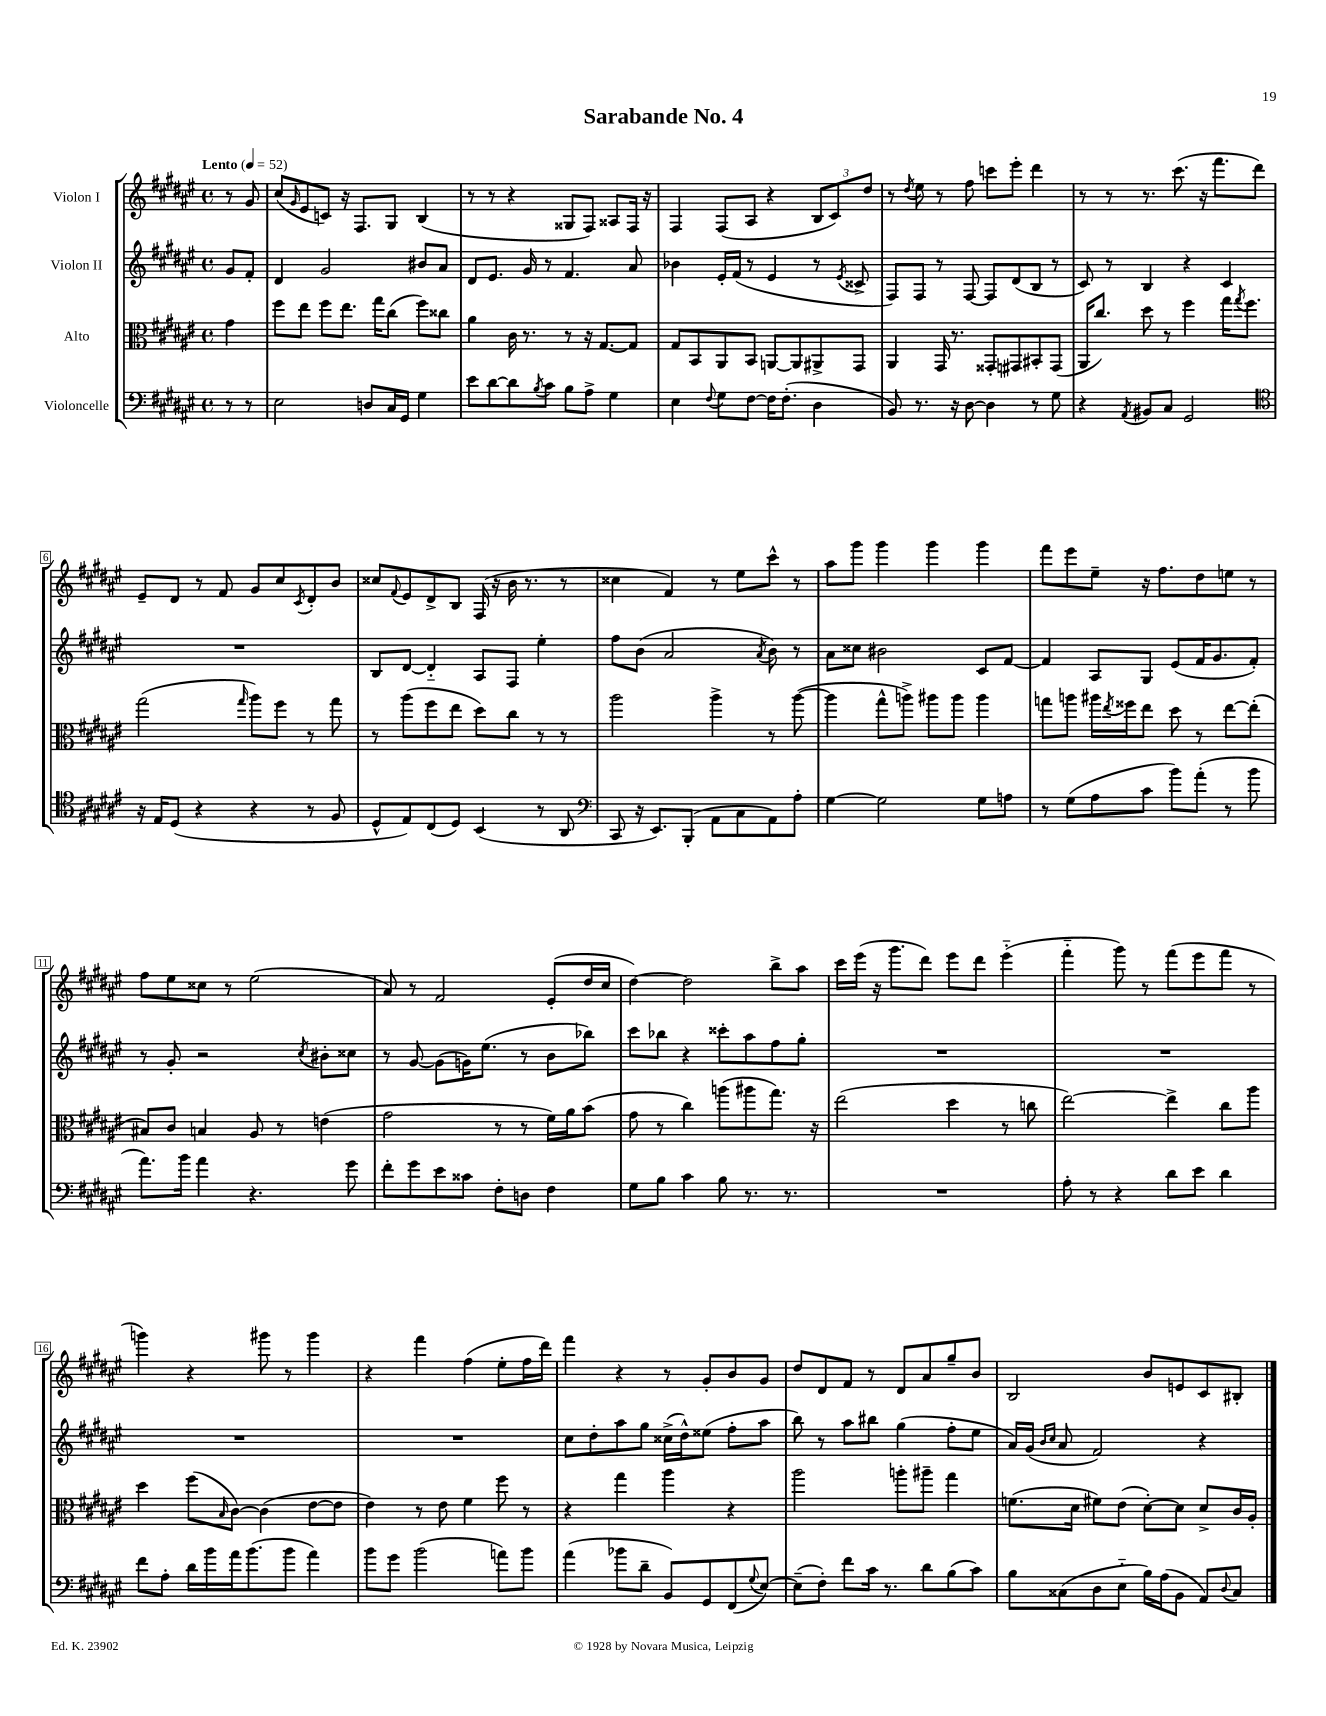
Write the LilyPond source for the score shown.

\header { title = "Sarabande No. 4" }
<<
\new StaffGroup <<
\new Staff = "s0" \with { instrumentName = "Violon I" } {
    \clef treble \key fis \major \defaultTimeSignature \time 4/4 \partial 4 \tempo "Lento" 4 = 52
    r8 gis'8 |
    cis''8( \grace { gis'16 } eis'8 c'8) r16 fis8. gis8 b4( |
    r8 r8 r4 gisis8 fis8) aisis8 fis16 r16 |
    fis4 fis8( ais8 r4 \tuplet 3/2 { b8 cis'8) dis''8 } |
    r8 \acciaccatura { dis''8 } eis''8 r8 fis''8 c'''8 eis'''8-. dis'''4 |
    r8 r8 r8. cis'''8.( r16 fis'''8. dis'''8) |
    eis'8-- dis'8 r8 fis'8 gis'8 cis''8 \acciaccatura { cis'8 } dis'8-. b'8 |
    cisis''8 \appoggiatura { fis'8 } eis'8 dis'8-> b8 fis16( r16 b'16 r8. r8 |
    cisis''4 fis'4) r8 eis''8 cis'''8-^ r8 |
    ais''8 gis'''8 gis'''4 gis'''4 gis'''4 |
    fis'''8 eis'''8 eis''8-- r16 fis''8. dis''8 e''8 r8 |
    fis''8 eis''8 cisis''8 r8 eis''2( |
    ais'8) r8 fis'2 eis'8-.( dis''16 cis''16 |
    dis''4~) dis''2 b''8-> ais''8 |
    cis'''16 eis'''16( r16 gis'''8. dis'''8) eis'''8 dis'''8 eis'''4-_( |
    fis'''4-_ gis'''8) r8 fis'''8( eis'''8 fis'''8 r8 |
    g'''4) r4 gis'''8 r8 gis'''4 |
    r4 fis'''4 fis''4( eis''8-. fis''16 dis'''16) |
    fis'''4 r4 r8 gis'8-. b'8 gis'8 |
    dis''8 dis'8 fis'8 r8 dis'8 ais'8 gis''8-- b'8 |
    b2 b'8 e'8 cis'8 bis8-. \bar "|." |
}
\new Staff = "s1" \with { instrumentName = "Violon II" } {
    \clef treble \key fis \major \defaultTimeSignature \time 4/4 \partial 4
    gis'8 fis'8-. |
    dis'4 gis'2 bis'8 ais'8 |
    dis'8 eis'8. gis'16 r8 fis'4. ais'8 |
    bes'4 eis'16-. fis'16( r8 eis'4 r8 \acciaccatura { eis'8 } cisis'8-> |
    fis8) fis8 r8 fis8~ fis8 dis'8( b8 r8 |
    cis'8) r8 b4 r4 cis'4 |
    R1 |
    b8 dis'8~ dis'4-_ ais8 fis8 eis''4-. |
    fis''8 b'8( ais'2 \acciaccatura { ais'8 } b'8) r8 |
    ais'8 cisis''8 bis'2 cis'8 fis'8~ |
    fis'4 ais8 gis8 eis'8( fis'16 gis'8. fis'8-.) |
    r8 gis'8-. r2 \acciaccatura { cis''8 } bis'8-. cisis''8 |
    r8 gis'8~ gis'8( g'16) eis''8.( r8 b'8 bes''8) |
    cis'''8 bes''8 r4 cisis'''8-. ais''8 fis''8 gis''8-. |
    R1 |
    R1 |
    R1 |
    R1 |
    cis''8 dis''8-. ais''8 gis''8 cisis''16->( dis''16-^) eisis''8( fis''8-. ais''8 |
    b''8) r8 ais''8 bis''8 gis''4( fis''8-. eis''8 |
    ais'16) gis'16( \grace { b'16 cis''16 } ais'8 fis'2) r4 \bar "|." |
}
\new Staff = "s2" \with { instrumentName = "Alto" } {
    \clef alto \key fis \major \defaultTimeSignature \time 4/4 \partial 4
    gis'4 |
    fis''8 eis''8 fis''8 eis''8. gis''16 cis''8( fis''8) cisis''8 |
    ais'4 cis'16 r8. r8 r16 gis8.~ gis8 |
    gis8 b,8 ais,8 b,8 a,8~ a,8 ais,8-> gis,8 |
    ais,4 gis,16 r8. gisis,8-. gis,8 bis,8-. gis,8( |
    ais,16 cis''8.) dis''8 r8 fis''4 gis''16 \acciaccatura { gis''8 } fis''8. |
    gis''2( \grace { gis''16 } ais''8) fis''8 r8 gis''8 |
    r8 ais''8( fis''8 eis''8 dis''8) cis''8 r8 r8 |
    ais''2 ais''4-> r8 ais''8~( |
    ais''4 gis''8-^ a''8->) ais''8 ais''8 ais''4 |
    g''8 a''8 ais''16 \acciaccatura { eis''8 } fisis''16 eis''8 dis''8 r8 eis''8~ eis''8-.( |
    bis8) cis'8 b4 ais8 r8 e'4( |
    gis'2 r8 r8 fis'16) ais'16 b'8( |
    gis'8 r8 cis''4) a''8( ais''8 gis''8.) r16 |
    eis''2( dis''4 r8 c''8 |
    eis''2~) eis''4-> cis''8 ais''8 |
    dis''4 fis''8( \grace { b16 } cis'8~) cis'4( eis'8~ eis'8 |
    eis'4) r8 eis'8 fis'4 fis''8 r8 |
    r4 gis''4 ais''4 r4 |
    ais''2 a''8-. ais''8-- gis''4 |
    f'8.( dis'16 fis'8) eis'8( dis'8~-.) dis'8 dis'8-> cis'16 ais16-. \bar "|." |
}
\new Staff = "s3" \with { instrumentName = "Violoncelle" } {
    \clef bass \key fis \major \defaultTimeSignature \time 4/4 \partial 4
    r8 r8 |
    eis2 d8 cis16 gis,16 gis4 |
    eis'8 dis'8~ dis'8 \acciaccatura { b8 } cis'8 b8 ais8-> gis4 |
    eis4 \appoggiatura { fis8 } gis8 fis8~ fis16 fis8.-.( dis4 |
    b,8) r8. r16 dis8~ dis4 r8 gis8 |
    r4 \acciaccatura { ais,8 } bis,8 cis8 gis,2 |
    \clef tenor r16 eis16 dis8( r4 r4 r8 fis8 |
    dis8-^ eis8) cis8( dis8) b,4( r8 ais,8 |
    \clef bass cis,8 r16 eis,8.) b,,8-.( ais,8 cis8 ais,8) ais8-. |
    gis4~ gis2 gis8 a8 |
    r8 gis8( ais8 cis'8 b'8) ais'8-.( r8 b'8 |
    ais'8.) b'16 ais'4 r4. gis'8 |
    fis'8-. gis'8 eis'8 cisis'8 fis8-. d8 fis4 |
    gis8 b8 cis'4 b8 r8. r8. |
    R1 |
    ais8-. r8 r4 dis'8 eis'8 dis'4 |
    fis'8 ais8-. dis'16 b'16 ais'16 b'8.( b'8 ais'4) |
    b'8 gis'8 b'2( a'8) b'8 |
    ais'4( bes'8 dis'8-- b,8) gis,8 fis,8( \appoggiatura { gis8 } eis8~) |
    eis8--( fis8-.) fis'8 cis'16 r8. dis'8 b8( cis'8) |
    b8 cisis8( dis8 eis8-_ b16) ais16( b,8 ais,8) \appoggiatura { dis8 } cisis8 \bar "|." |
}
>>
>>
\layout { \context { \Score \override BarNumber.stencil = #(make-stencil-boxer 0.1 0.3 ly:text-interface::print) } }
